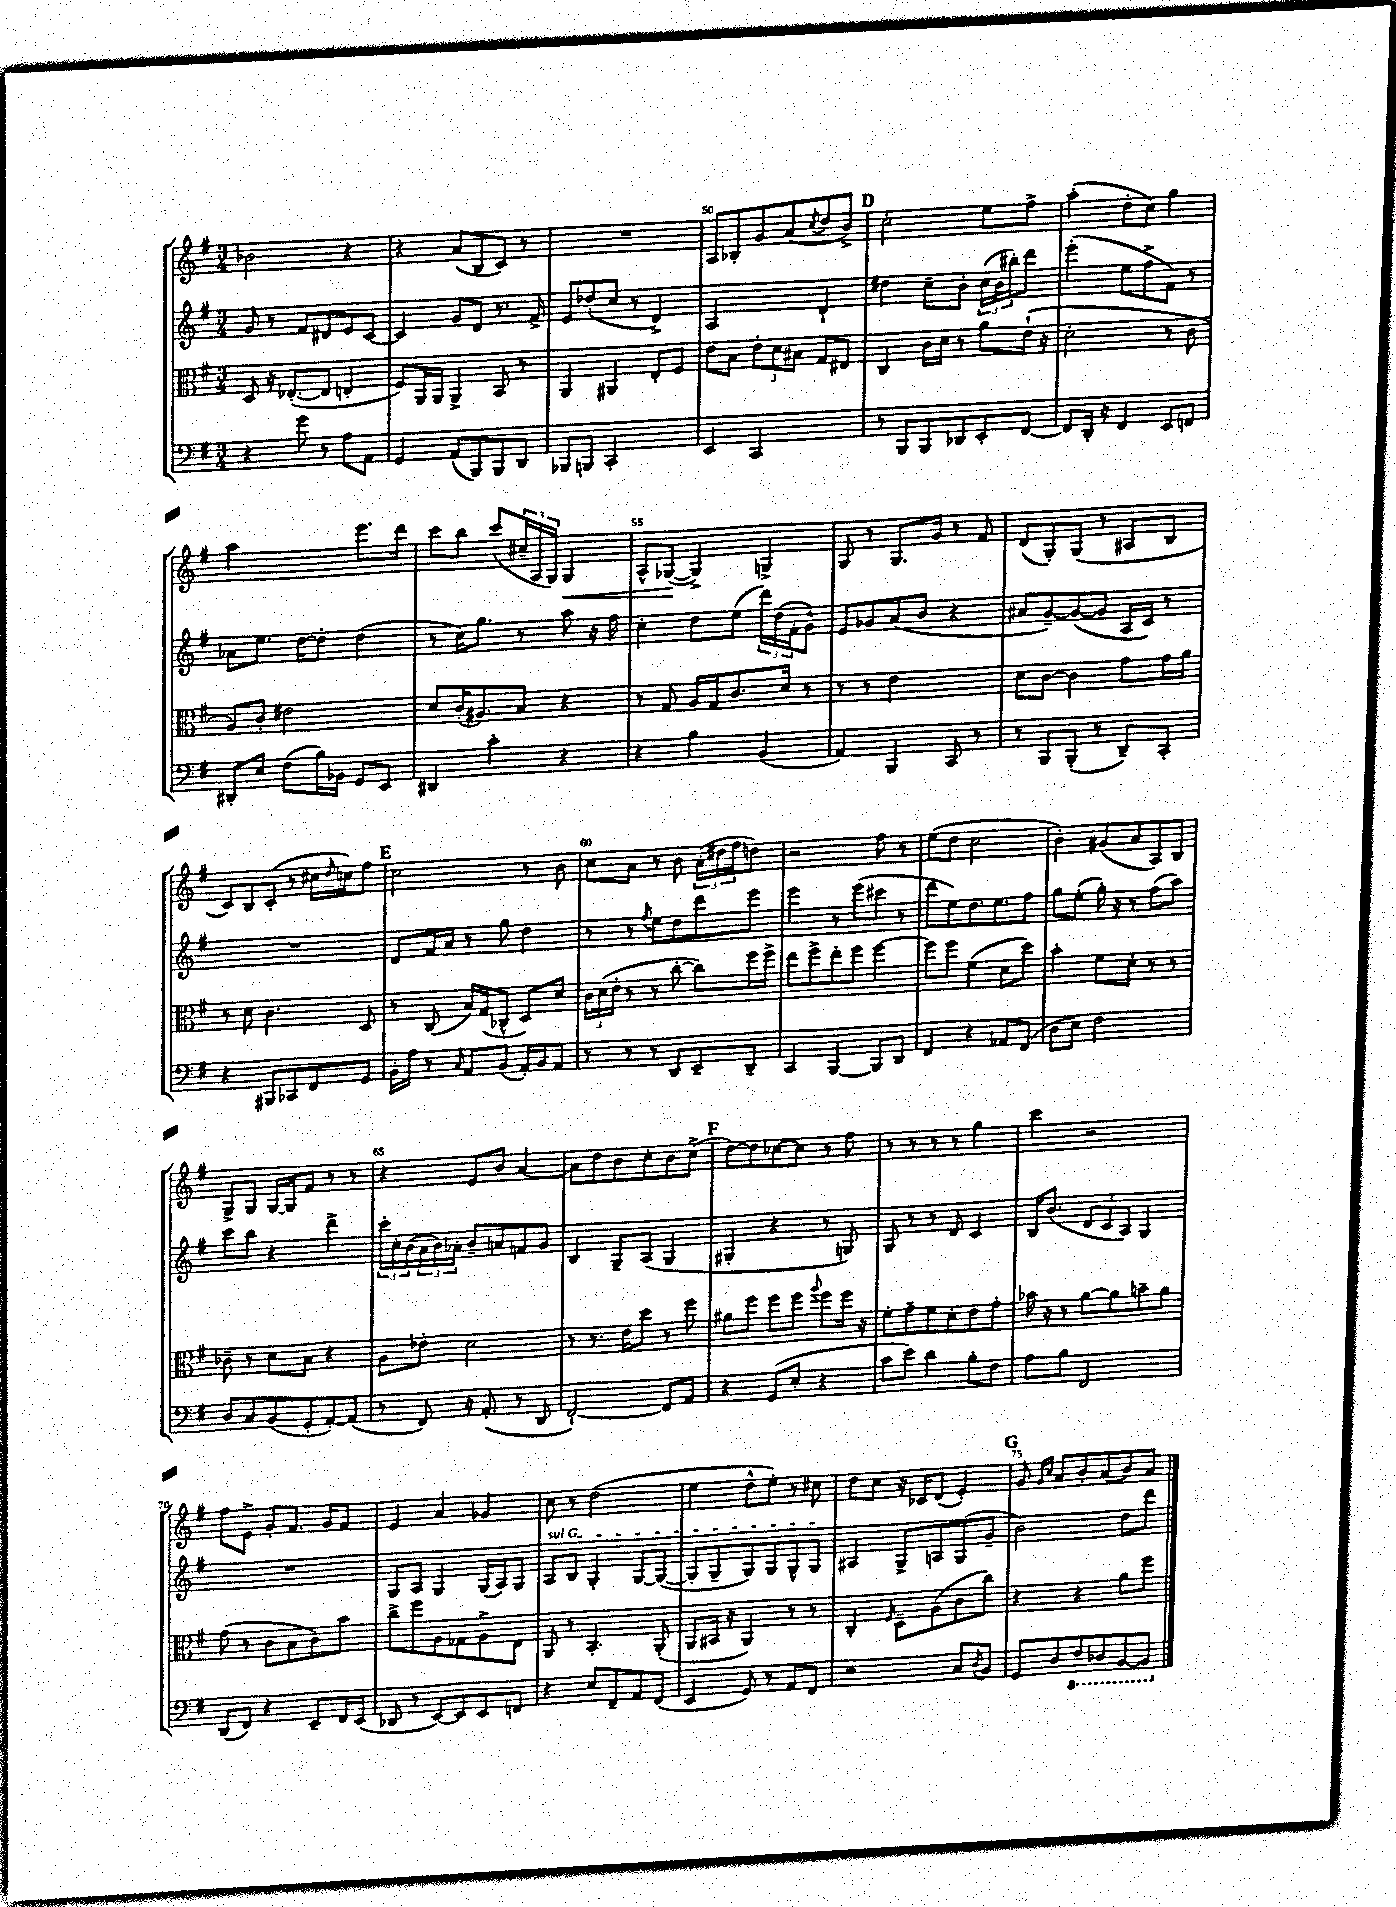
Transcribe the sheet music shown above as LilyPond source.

<<
\new StaffGroup <<
\new Staff = "s0" {
    \clef treble \key g \major \numericTimeSignature \time 3/4
    bes'2 r4 |
    r4 a'8( b8 c'8) r8 |
    R2. |
    a8 bes8-. g'8 a'8( \acciaccatura { c''8 } d''8 b'8->) |
    \mark \markup { \bold "D" } c''2-. e''8 fis''8-> |
    a''4-.( d''8-. c''8) g''4 |
    a''2 e'''8. d'''16 |
    c'''8 b''8 c'''8( \tuplet 3/2 { cis''16-- a16 g16) } g4\< |
    a8-^ ges8~\!( ges4->) g4-> |
    g8 r8 g8. g'16 r8 fis'8 |
    d'8( g8-.) g8( r8 ais8 b8 |
    c'8) b8 c'8-.( r8 cis''16 \grace { d''16 } c''16) fis''8 |
    \mark \markup { \bold "E" } c''2 r8 b'8 |
    c''8 a'8 r8 b'8 \tuplet 3/2 { a'16-.( dis''16 fis''16 } d''8) |
    r2 fis''8 r8 |
    e''8( d''8 c''2 |
    b'4-.) gis'8( a'8 a8) b8 |
    g8-> g8 g16~ g16 fis'8 r8 r8 |
    r4 e'8 b'8 a'4~ |
    a'8 d''8 b'8 c''8-. b'8 c''8->( |
    \mark \markup { \bold "F" } d''8~) d''8 ces''8~ ces''8 r8 fis''8 |
    r8 r8 r8 r8 g''4 |
    c'''4 r2 |
    fis''8 e'8-> g'8-. fis'8. g'16 fis'8 |
    e'4 a'4 ges'4 |
    c''8 r8 d''2( |
    e''4 d''8-^ e''8-.) r8 cis''8 |
    d''8 c''8 r16 ces'16 d'8( e'4-.) |
    \mark \markup { \bold "G" } g'8 \grace { g'16 c''16 } a'8 b'8-. a'8( b'8) a'8 \bar "|." |
}
\new Staff = "s1" {
    \clef treble \key g \major \numericTimeSignature \time 3/4
    g'8 r8 fis'8 dis'8 e'8 c'8~ |
    c'4 g'8 d'8 r8. fis'16-> |
    e'8 des''8-.( c''8 r8 d'4->) |
    a2 d'4-! |
    \mark \markup { \bold "D" } dis''4 c''8-- b'8-. \tuplet 3/2 { c''16( b'16 bis''16-.) } d'''8 |
    e'''4-.( e''8 fis''8-> fis'8) r8 |
    aes'8 e''8. d''16~ d''8-. d''4( |
    r8 c''16) g''8. r8 a''8 r16 fis''16 |
    c''4-. d''8 e''8( \tuplet 3/2 { d'''16) d''16( fis'16-. } g'8-^) |
    e'8 ges'8 a'8( b'8 r4 |
    ais'8 g'8~--) g'8~( g'8 a16 c'16) r8 |
    R2. |
    \mark \markup { \bold "E" } d'8 fis'16 a'16 r8 g''8 d''4 |
    r8 r8 \acciaccatura { fis''8 } e''8 d''8 d'''8 e'''8 |
    e'''4 r8 e'''8( cis'''8 r8 |
    d'''8 e''8) d''8. e''8. fis''8 |
    g''8 e''8-.( g''16-.) r16 r8 fis''8( a''8) |
    c'''8 b''8 r4 d'''4-> |
    \tuplet 3/2 { c'''16-. c''16-. b'16( } \tuplet 3/2 { a'16 b'16) aes'16-. } b'8-- a'8 f'8 g'8 |
    b4 g8-- a8( g4 |
    \mark \markup { \bold "F" } gis4-. r4 r8 g8) |
    g8 r8 r8 d'8 c'4 |
    b16 b'8.( \tuplet 3/2 { d'8 c'8 a8) } g4 |
    R2. |
    g8 a8 g4 g16( a16) g8 |
    \once \override TextSpanner.bound-details.left.text = \markup { \italic "sul G" } a8\startTextSpan b8 g4-. g8~ g8~( |
    g8-. g8-- g8) g8 g8-^ g8\stopTextSpan |
    ais4 g8-> a8 g8( g'8-- |
    \mark \markup { \bold "G" } b'2) d''8 d'''8 \bar "|." |
}
\new Staff = "s2" {
    \clef alto \key g \major \numericTimeSignature \time 3/4
    d8 r16 ees8.~-.( ees8 e4-. |
    fis8) a,16 a,16 a,4-> b,8 r8 |
    a,4 ais,4 e8-. fis8 |
    e'8 b8 \tuplet 3/2 { e'8-. d'8 bis8 } g8 eis8 |
    \mark \markup { \bold "D" } c4 c'16 d'16 r8 a'8 e'16-!( r16 |
    d'2-. r8 c'8 |
    a8) c'8-. eis'2 |
    d'8 c'16-.( ais8.) b8 r4 |
    r8 g8 a16 g16 c'8. d'16 r8 |
    r8 r8 e'2 |
    d'8 c'8~ c'4 g'8 g'16 a'16 |
    r8 d'8 c'4. d8 |
    \mark \markup { \bold "E" } r8 c8( b16) g16( ces8-^ d8) d'8 |
    \tuplet 3/2 { c'16 d'16( e'16-. } r8 r8 c''8~-. c''8) fis''16 fis''16-> |
    e''8 fis''8-> e''8-. fis''8 fis''4~ |
    fis''8 fis''8 fis'4( d'8 d''8) |
    b'4-. fis'8 d'8-. r8 r8 |
    ces'8-- r8 d'8 b8 r4 |
    a8 ees'8-. d'2 |
    r8 r8. e'16 d''8 r8 fis''8 |
    \mark \markup { \bold "F" } ais'8 fis''8 fis''8 fis''8 \appoggiatura { a''8 } fis''8 fis''16 r16 |
    fis'8-. g'8-- fis'8 d'8-. e'8 g'8-. |
    bes'16 r16 r8 a'8~ a'8 b'8-- a'8 |
    g'8( r8 c'8 b8 c'8) b'8 |
    c''8-> fis''8 a8 ges8 a8-> e8 |
    a,8 r8 b,4.-. a,8-.( |
    a,8 bis,16 r16 a,4) r8 r8 |
    c4-. \grace { fis16 } d8-- a8( c'8 c''8) |
    \mark \markup { \bold "G" } r4 r4 a'8 fis''8 \bar "|." |
}
\new Staff = "s3" {
    \clef bass \key g \major \numericTimeSignature \time 3/4
    r4 g'8 r8 a8 a,8 |
    g,4 a,8( b,,8) b,,8 d,8 |
    bes,,8 b,,8 c,2-. |
    e,4 c,2 |
    \mark \markup { \bold "D" } r8 b,,8 b,,8 des,8 e,8-. fis,8~ |
    fis,8 d,16-. r16 fis,4 e,8 f,8 |
    dis,8-. e8 fis8( b16) bes,16 g,8 e,8 |
    dis,4 c'4-. r4 |
    r4 b4 b,4( |
    a,4) b,,4 c,8 r8 |
    r8 b,,8 b,,8-.( r8 d,8--) c,8-. |
    r4 bis,,8 ces,8 fis,8 g,8 |
    \mark \markup { \bold "E" } b,16-. a16 r8 \grace { c16 } a,8 b,8( a,16-.) b,16 a,8 |
    r8 r8 r8 d,8 e,8-- d,8-- |
    c,4 b,,4~ b,,8 d,8 |
    fis,4 r4 aes,8 fis,8( |
    d8 e8) fis2 |
    d8 c8 b,8( g,8-. a,8~-.) a,8( |
    r8 fis,8) r16 a,8.-.( r8 d,8 |
    fis,2~-!) fis,8 a,8 |
    \mark \markup { \bold "F" } r4 g,8( e8-. r4 |
    c'8 e'8) d'4 b8-. fis8 |
    a8 b8 fis,2 |
    d,8( fis,8) r4 e,8-- fis,16 e,16( |
    des,8 r8 e,8~) e,8 e,8 f,8 |
    r4 e8 fis,8-- a,8 fis,8( |
    e,4 g,8) r8 a,8 fis,8 |
    r2 c8 \acciaccatura { d8 } b,8 |
    \mark \markup { \bold "G" } g,8 d8 \ottava #-1 fis,8 des,8 b,,8~ b,,8 \ottava #0 \bar "|." |
}
>>
>>
\layout { \context { \Score currentBarNumber = #47 \override BarNumber.break-visibility = ##(#f #t #t) barNumberVisibility = #(every-nth-bar-number-visible 5) } }
